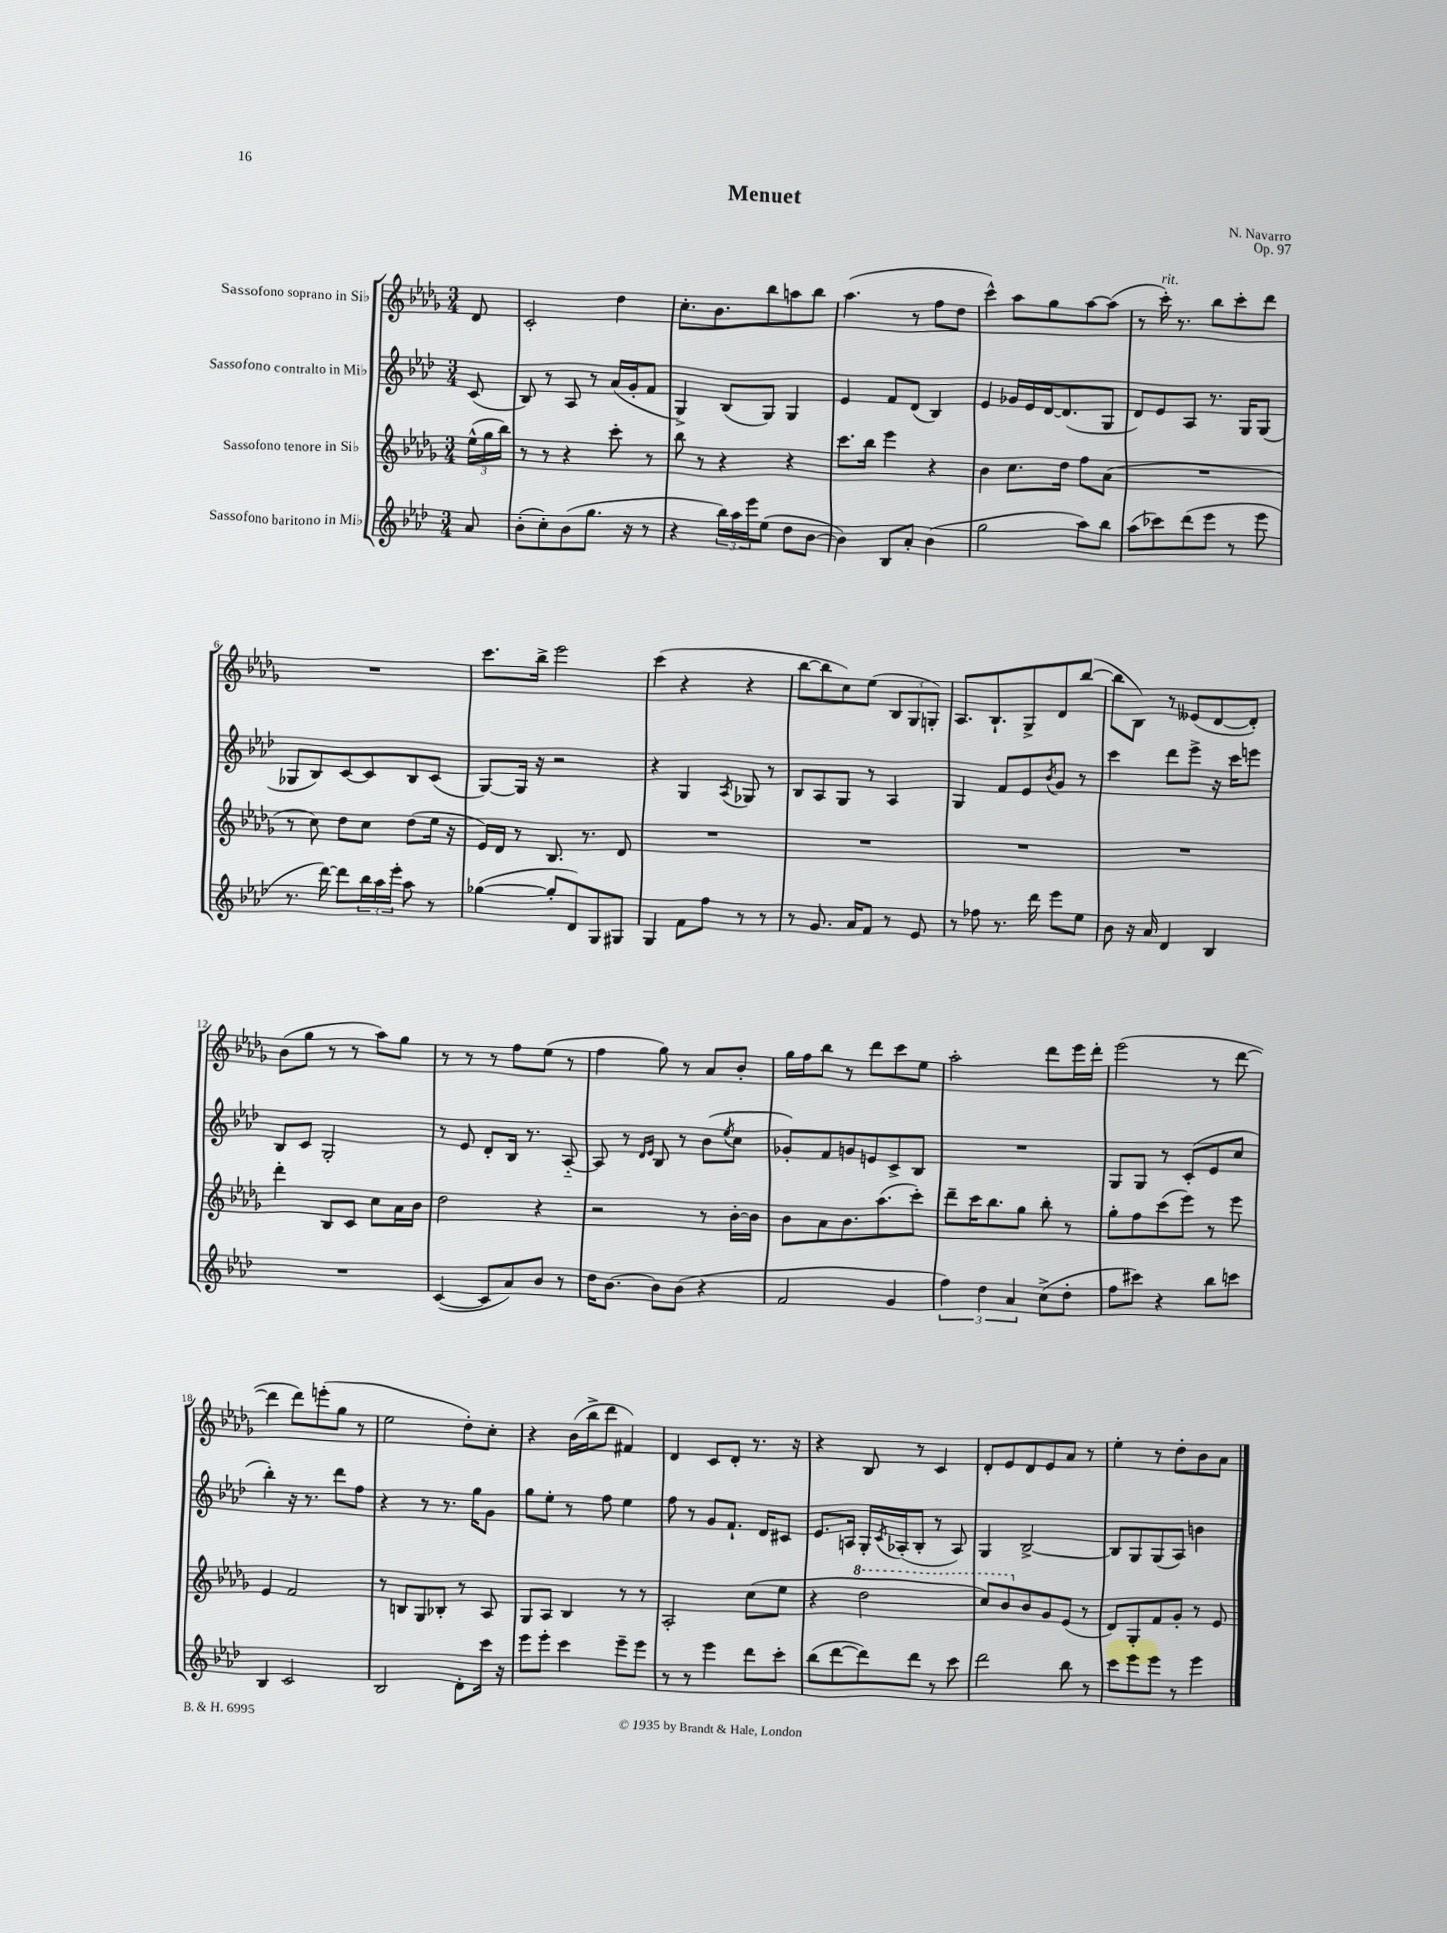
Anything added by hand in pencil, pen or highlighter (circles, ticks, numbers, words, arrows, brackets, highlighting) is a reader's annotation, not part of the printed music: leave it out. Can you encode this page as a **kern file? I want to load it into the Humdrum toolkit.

**kern	**kern	**kern	**kern
*staff4	*staff3	*staff2	*staff1
*clefG2	*clefG2	*clefG2	*clefG2
*k[b-e-a-d-]	*k[b-e-a-d-g-]	*k[b-e-a-d-]	*k[b-e-a-d-g-]
*M3/4	*M3/4	*M3/4	*M3/4
8a-/	(24ee-^^\LL	(8c/	8d-/
.	24gg-\	.	.
.	24bb-\JJ)	.	.
=	=	=	=
(8b-'\L	8r	8B-/)	2c'/
8cc'\)	8r	8r	.
(8b-\	4r	8A-/	.
8.gg\J	.	8r	.
.	8ccc'\	(16a-/LL	4dd-\
16r	.	16g'/J	.
8r	8r	8f/J	.
=	=	=	=
4r	8bb-\	4G^/)	8.cc'\L
.	8r	.	.
.	.	.	8.b-\
24bb-\LL)	4r	(8B-/L	.
24aa-\	.	.	.
24eee-\J	.	.	.
(8ee-\J	.	8G/J)	8bb-\
8dd-\L	4r	4G/	8aa\
[8b-\J	.	.	8bb-\J
=	=	=	=
4b-\])	8.ccc\L	4e-/	(4.aa-\
.	16bb-\Jk	.	.
8B-/L	4eee-\	8f/L	.
8a-'/J	.	(8d-/J	8r
(4b-\	4r	4B-/)	8ff\L
.	.	.	8dd-\J
=	=	=	=
2gg\	4b-\	4e-/	4ccc^^\)
.	8.cc\L	16g-/LL	8aa-\L
.	.	16e-/	.
.	.	[16d-/J	8gg-\
.	16dd-\Jk	(8.d-/]	.
8aa-\L)	8ff\L	.	[8aa-\
8bb-\J	(8a-\J	8G/J	(8aa-\]J
=	=	=	=
(8aa-\L	2.r	8d-/L)	8r
8ccc-\)	.	8e-/	16ccc'\)
.	.	.	8.r
(8ddd-\	.	8A-/J	.
8eee-\J	.	8.r	8bb-\L
8r	.	.	8ccc'\
.	.	16G/LK	.
8eee-\	.	(8G/J	8ddd-\J
=	=	=	=
8.r	8r	8G-/L	2.r
.	8cc\)	8B-/)	.
[16ddd-\)	.	.	.
8ddd-\]L	8dd-\L	[8c/	.
24bb-\L	8cc\J	8c/]	.
24aa-\	.	.	.
24eee-'\JJ	.	.	.
8aa-\	(8dd-\L	8B-/	.
8r	16ee-\Jk	(8c/J	.
.	16r	.	.
=	=	=	=
([4gg-\	16e-/LL)	[8G/L)	8.ccc\L
.	16d-/JJ	.	.
.	8r	16G/]Jk	.
.	.	16r	16bb-^\Jk
8gg-'/]L	8.B-/	2r	2eee-\
8d-/)	.	.	.
.	8.r	.	.
8G/	.	.	.
8G#/J	8d-/	.	.
=	=	=	=
4G/	2.r	4r	(4ccc\
8f\L	.	4G/	4r
8ff\J	.	.	.
.	.	8qA-/	.
8r	.	8G-/	4r
8r	.	8r	.
=	=	=	=
8r	2.r	8B-/L	[8bb-\L
8.g/	.	8A-/	8bb-\]
.	.	8G/J	8cc\)
16a-/LK	.	.	.
8f/J	.	8r	(8ee-\J
8r	.	4A-/	12B-/L
.	.	.	12G-/
8e-/	.	.	.
.	.	.	12G'/J)
=	=	=	=
8r	2.r	4G/	8.A-/L
8ff-\	.	.	.
.	.	.	8.B-`/
8.r	.	8f/L	.
.	.	8e-/	8G-^/
16ddd-\	.	.	.
.	.	8qb-/	.
8eee-\L	.	8g/J	8d-/
8ee-\J	.	8r	([8bb-/J
=	=	=	=
8b-\	2.r	4ccc\	8bb-\]L
16r	.	.	8B-\J)
16a-/	.	.	.
4d-/	.	8ddd-\L	8r
.	.	8eee-^\J	(8e--/L
4B-/	.	16r	[8d-/
.	.	16ccc\LK	.
.	.	8eee\J	8d-'/]J)
=	=	=	=
2.r	4ddd-'\	8B-/L	(8b-\L
.	.	8c/J	8gg-\J
.	8B-/L	2G'/	8r
.	8c/J	.	8r
.	8cc\L	.	8aa-\L)
.	16a-\L	.	8gg-\J
.	16b-\JJ	.	.
=	=	=	=
([4c/	2dd-\	8r	8r
.	.	8e-/	8r
8c/]L	.	8d-'/L	8r
8a-/)	.	16B-/Jk	8ff\L
.	.	8.r	.
8b-/J	4r	.	(8ee-\J
8r	.	[8A-'~/	8r
=	=	=	=
16dd-\LK	2r	8A-/]	4ff\
[8.b-\J	.	.	.
.	.	8r	.
.	.	16qqd-/LL	.
.	.	16qqe-/JJ	.
8b-\]L	.	8B-/	8gg-\)
(8b-\J	.	8r	8r
4r	8r	(8b-\L	8a-/L
.	.	8qee-/	.
.	[16b-'\LL	8cc\J	8b-'/J
.	16b-\]JJ	.	.
=	=	=	=
2f/	8b-\L	8g-'/L)	16gg-\LL
.	.	.	16ff\J
.	8a-\	8f/	8bb-\J
.	8.b-\	8g/	8r
.	.	8e/	8ddd-\L
.	(8.aa-\	.	.
4g/	.	8c^/	8ccc\
.	8ccc'\J)	8B-/J	8ee-\J
=	=	=	=
6ff\)	8ddd-~\L	2.r	2aa-'\
.	16ccc\K	.	.
6dd-\	.	.	.
.	8.bb-\	.	.
6a-/	.	.	.
.	8gg-\J	.	.
(8cc^\L	8bb-'\	.	8ddd-\L
8dd-'\J	8r	.	16eee-\L
.	.	.	16ddd-'\JJ
=	=	=	=
8ff\L	8gg-'\L	8G/L	(2eee-\
8ccc#\J)	8ff\	8G/J	.
4r	(8ccc\	8r	.
.	8eee-\J)	(8c'/L	.
8bb-\L	8r	8e-/	8r
8ccc\J	8eee-\	8cc/J	[8ddd-\
=	=	=	=
4B-/	4e-/	4bb-'\)	4ddd-\]
2c/	2f/	16r	8ddd-\L)
.	.	8.r	.
.	.	.	(8eee'\
.	.	8ddd-\L	8gg-\J
.	.	8ff\J	8r
=	=	=	=
2B-/	8r	4r	2ee-\
.	8B/L	.	.
.	8G-/	8r	.
.	8B-'/J	8.r	.
8d-'\L	8r	.	8dd-'\L)
.	.	16gg\LK	.
16ccc\Jk	8A-/	8g\J	8cc'\J
16r	.	.	.
=	=	=	=
8eee-\L	8G-/L	8gg\L	4r
8eee-'\J	8A-/J	8ee-'\J	.
4ccc\	4B-/	8r	(16b-\LL
.	.	.	16bb-^\J
.	.	8ff\	8ddd-\J
8eee-~\L	8r	4ee-\	4f#/)
8eee-\J	8r	.	.
=	=	=	=
8r	2A-'/	8ff\	4d-/
8r	.	8r	.
4eee-\	.	8g/L	8c/L
.	.	8.f`/J	8d-'/J
8ddd-\L	(8cc\L	.	8.r
.	.	16d-/LK	.
8ccc'\J	8ee-\J	8c#/J	.
.	.	.	16r
=	=	=	=
(8bb-\L	4r	8.e-/L	4r
[8ddd-\	.	.	.
.	.	16A/Jk	.
8ddd-\])	2ddd-\	16G'/LL	8B-/
.	.	8qc/	.
.	.	(16A-'/J	.
8ddd-\J	.	8B-'/J	8r
8r	.	8r	4c/
8ccc\	.	8A-/)	.
=	=	=	=
2ddd-\	8ccc/L)	4G/	8d-'/L
.	8bb-/	.	8e-/
.	8b-/	[2B-^/	8d-/
.	8g-/	.	8e-/
8bb-\	(8e-/J	.	8a-/J
8r	8r	.	8r
=	=	=	=
8ccc\L	8d-/L)	8B-/]L	4ee-'\
8eee-\	8G-'/	8G/	.
8eee-\J	8f/	(8G/	8r
8r	8g-'/J	8A-/J)	8dd-'\L
4eee-\	8r	4b\	8b-\
.	8e-/	.	8a-\J
==	==	==	==
*-	*-	*-	*-
